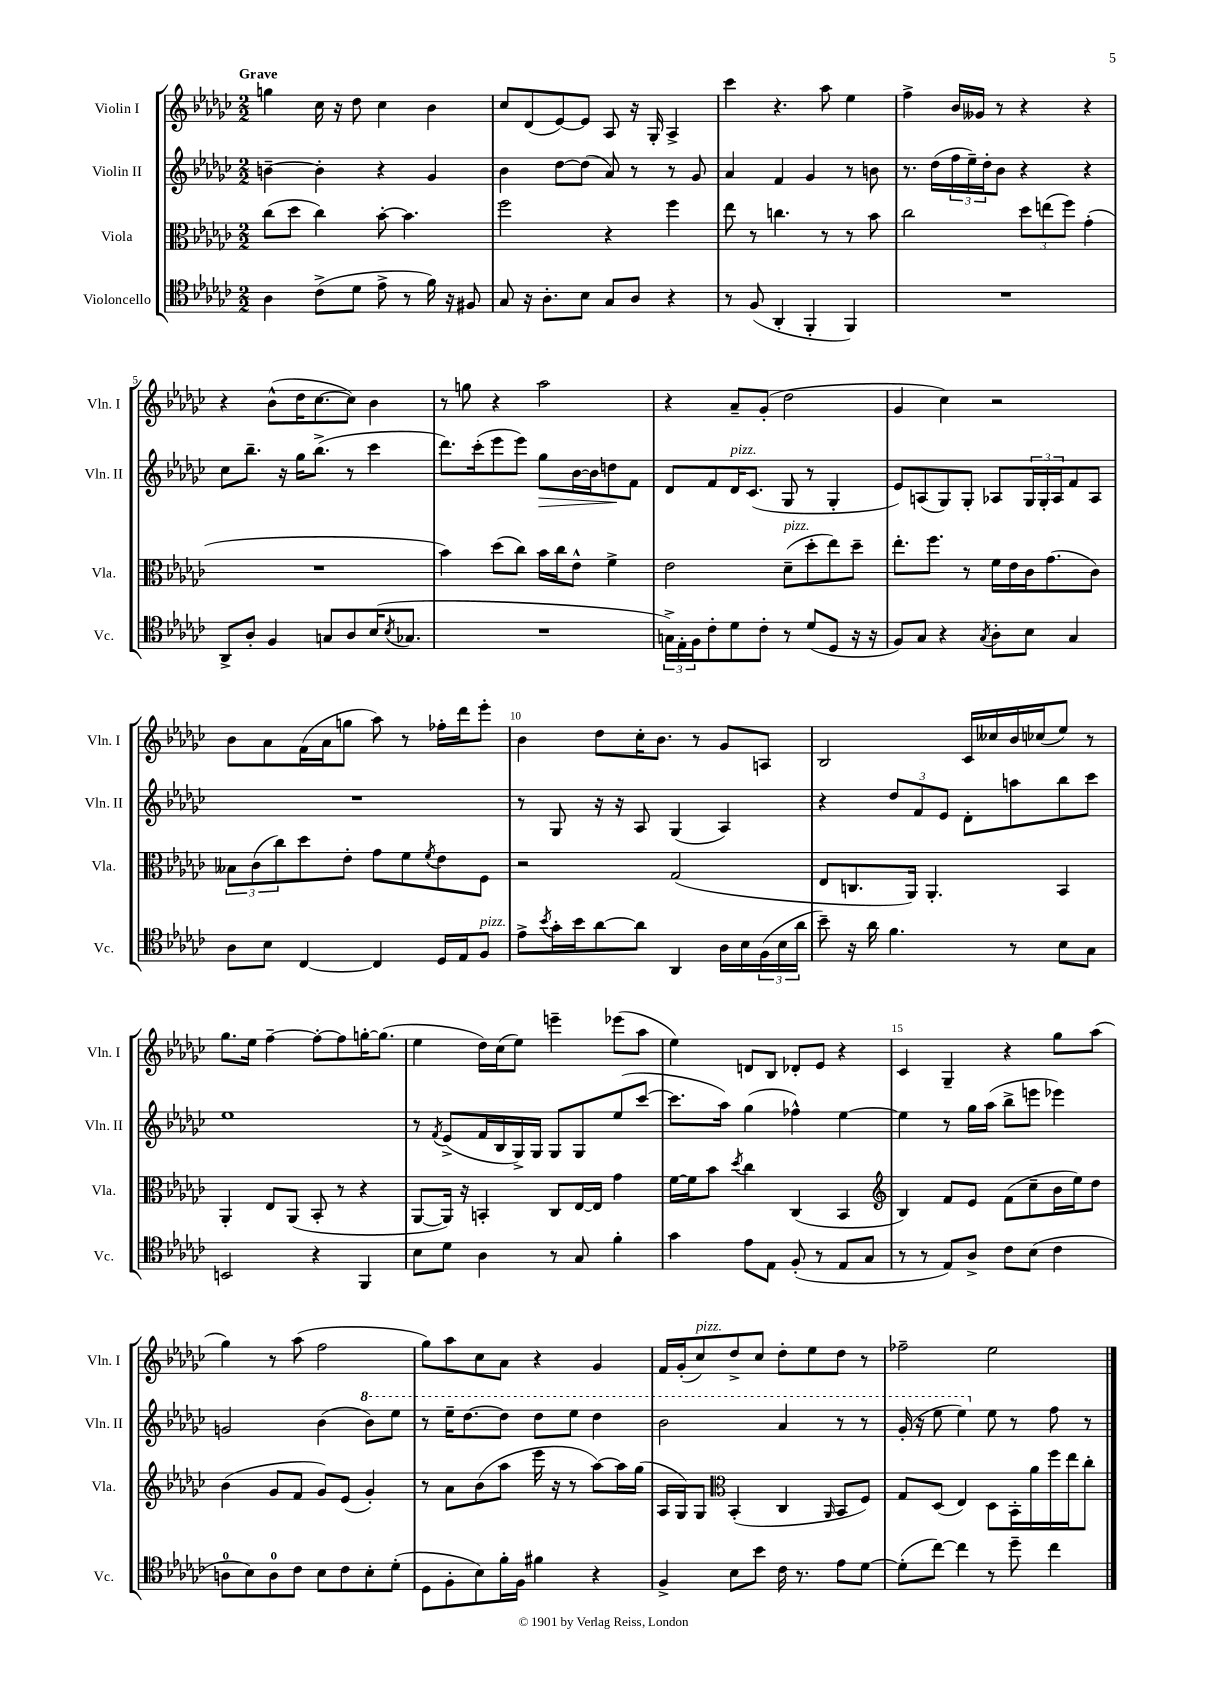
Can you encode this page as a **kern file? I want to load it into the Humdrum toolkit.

**kern	**kern	**kern	**kern
*staff4	*staff3	*staff2	*staff1
*clefC4	*clefC3	*clefG2	*clefG2
*k[b-e-a-d-g-c-]	*k[b-e-a-d-g-c-]	*k[b-e-a-d-g-c-]	*k[b-e-a-d-g-c-]
*M2/2	*M2/2	*M2/2	*M2/2
4A-\	(8cc-\L	[4b~\	4gg\
.	8dd-\J	.	.
(8c-^\L	4cc-\)	4b'\]	16cc-\
.	.	.	16r
8d-\J	.	.	8dd-\
8e-^\	[8b-'\	4r	4cc-\
8r	4.b-\]	.	.
16f\)	.	4g-/	4b-\
16r	.	.	.
8F#/	.	.	.
=	=	=	=
8G-/	2ff\	4b-\	8cc-/L
16r	.	.	(8d-/
8.A-'\L	.	.	.
.	.	[8dd-\L	[8e-/)
8B-\J	.	(8dd-\]J	8e-/]J
8G-/L	4r	8a-/)	8A-/
8A-/J	.	8r	16r
.	.	.	16G-'/
4r	4ff\	8r	4A-^/
.	.	8g-/	.
=	=	=	=
8r	8ee-\	4a-/	4ccc-\
(8F/	8r	.	.
4AA-'/	4.cc\	4f/	4.r
4FF'/	.	4g-/	.
.	8r	.	8aa-\
4FF/)	8r	8r	4ee-\
.	8b-\	8b\	.
=	=	=	=
1r	2cc-\	8.r	4ff^\
.	.	(16dd-\LL	.
.	.	24ff\	16b-/LL
.	.	24ee-~\)	.
.	.	.	16g--/JJ
.	.	24dd-'\J	.
.	.	8b-\J	8r
.	12dd-\L	4r	4r
.	(12ee\	.	.
.	12ff\J)	.	.
.	(4g-'\	4r	4r
=	=	=	=
8AA-^/L	1r	8cc-\L	4r
8A-'/J	.	8.bb-~\J	.
4F/	.	.	(8b-^^\L
.	.	16r	.
.	.	16gg-\LK	16dd-\K
.	.	(8.bb-^\J	[8.cc-\
8G/L	.	.	.
8A-/	.	8r	8cc-\]J)
(16B-/K	.	4ccc-\	4b-\
8qB-/	.	.	.
8.G-/J	.	.	.
=	=	=	=
1r	4b-\)	8.ddd-\L)	8r
.	.	.	8gg\
.	.	(16ccc-'\k	.
.	(8dd-\L	8eee-\	4r
.	8cc-\J)	8eee-\J)	.
.	16b-\LL	8gg-\L	2aa-\
.	16cc-\J	.	.
.	8e-^^\J	[16b-\L	.
.	.	16b-\]J	.
.	4f^\	8dd\	.
.	.	8f\J	.
=	=	=	=
24G^\LL)	2e-\	8d-/L	4r
24E-'\	.	.	.
24F\J	.	.	.
8c-'\	.	8f/	.
8d-\	.	16d-/K	8a-~/L
.	.	(8.c-/J	.
8c-'\J	.	.	(8g-'/J
8r	(8d-~\L	8G-/	2dd-\
(8d-/L	8dd-'\	8r	.
8D-/J	8ee-\)	4G-'/	.
16r	8dd-~\J	.	.
16r	.	.	.
=	=	=	=
8F/L)	8.ee-'\L	8e-/L)	4g-/
8G-/J	.	(8A/	.
.	8.ff\J	.	.
4r	.	8G-/)	4cc-\)
.	8r	8G-'/J	.
8qG-/	.	.	.
8A-'\L	16f\LL	8A-/L	2r
.	16e-\	.	.
8B-\J	16c-\J	24G-/L	.
.	.	24G-'/	.
.	(8.g-\	.	.
.	.	24A-/J	.
4G-/	.	8f/	.
.	8c-\J)	8A-/J	.
=	=	=	=
8A-\L	12B--\L	1r	8b-\L
.	(12c-\	.	.
8B-\J	.	.	8a-\
.	12cc-\)	.	.
[4C-/	8dd-\	.	(16f\L
.	.	.	16a-\J
.	8e-'\J	.	8gg\J
4C-/]	8g-\L	.	8aa-\)
.	8f\	.	8r
.	8qf/	.	.
16D-/LL	8e-\	.	16ff-'\LL
16E-/J	.	.	16ddd-\J
8F/J	8F\J	.	8eee-'\J
=	=	=	=
8e-^\L	2r	8r	4b-\
8qb-/	.	.	.
16g-'\L	.	8G-/	.
16b-\J	.	.	.
[8a-\	.	16r	8dd-\L
.	.	16r	.
8a-\]J	.	8A-/	16cc-'\K
.	.	.	8.b-\J
4AA-/	(2G-/	(4G-/	.
.	.	.	8r
16A-\LL	.	4A-/)	8g-/L
16B-\	.	.	.
(24F\	.	.	8A/J
24B-\	.	.	.
24a-\JJ	.	.	.
=	=	=	=
8b-~\)	8E-/L	4r	2B-/
16r	8.C/	.	.
16a-\	.	.	.
4.f\	.	12dd-/L	.
.	16AA-/Jk)	.	.
.	.	12f/	.
.	4.AA-'/	.	.
.	.	12e-/J	.
.	.	8d-'\L	16c-/LL
.	.	.	16cc--/
8r	.	8aa\	16b-/
.	.	.	(16cc-/J
8B-\L	4BB-/	8bb-\	8ee-/J)
8G-\J	.	8ccc-\J	8r
=	=	=	=
2BB/	4AA-'/	1ee-	8.gg-\L
.	.	.	16ee-\Jk
.	8E-/L	.	[4ff~\
.	(8AA-/J	.	.
4r	8BB-'/	.	8ff'\_L
.	8r	.	8ff\]
4FF/	4r	.	[16gg'\K
.	.	.	(8.gg\]J
=	=	=	=
8B-\L	[8AA-/L	8r	4ee-\
.	.	8qf/	.
8d-\J	16AA-/]Jk)	(8e-^/L	.
.	16r	.	.
4A-\	4BB'/	16f/L	16dd-\LL)
.	.	16B-/	(16cc-\J
.	.	16G-^/)	8ee-\J)
.	.	16G-/JJ	.
8r	8C-/L	8G-/L	4eee~\
8G-/	[16E-/L	8G-/	.
.	16E-/]JJ	.	.
4f'\	4g-\	(8ee-/	(8eee-\L
.	.	[8ccc-/J	8aa-\J
=	=	=	=
4g-\	[16f\LL	8.ccc-\]L	4ee-\)
.	16f\]J	.	.
.	8b-\J	.	.
.	.	16aa-\Jk)	.
.	8qdd-/	.	.
8e-\L	4cc-\	(4gg-\	8d/L
8E-\J	.	.	8B-/J
(8F'/	(4C-/	4ff-^^\)	8d-'/L
8r	.	.	8e-/J
8E-/L	4BB-/	[4ee-\	4r
8G-/J	.	.	.
=	=	=	=
*	*clefG2	*	*
8r	4B-/)	4ee-\]	4c-/
8r	.	.	.
8E-/L)	8f/L	8r	4G-~/
8A-^/J	8e-/J	16gg-\LL	.
.	.	(16aa-\JJ	.
8c-\L	(8f\L	8bb-^\L	4r
(8B-\J	8cc-~\	8eee\J	.
4c-\	16b-\L	4eee-\)	8gg-\L
.	16ee-\J)	.	.
.	8dd-\J	.	(8aa-\J
=	=	=	=
8A\L	(4b-\	2g/	4gg-\)
8B-\)	.	.	.
8A\	8g-/L	.	8r
8c-\J	8f/J	.	(8aa-\
8B-\L	8g-/L)	(4b-\	2ff\
8c-\	(8e-/J	.	.
8B-'\	4g-'/)	8bb-\L)	.
(8d-'\J	.	8eee-\J	.
=	=	=	=
8D-\L	8r	8r	8gg-\L)
8F'\	8a-\L	16eee-~\LK	8aa-\
.	.	[8.ddd-\	.
8B-\)	(8b-\	.	8cc-\
16f'\L	8aa-\J	8ddd-\]J	8a-\J
16F\JJ	.	.	.
4f#\	16eee-\	8ddd-\L	4r
.	16r	.	.
.	8r	8eee-\J	.
4r	[8aa-\L)	4ddd-\	4g-/
.	16aa-\]L	.	.
.	(16gg-\JJ	.	.
=	=	=	=
4F^/	16A-/LL	2bb-\	16f/LL
.	16G-/J)	.	(16g-'/J
.	8G-/J	.	8cc-/)
*	*clefC3	*	*
8B-\L	(4BB-'/	.	8dd-^/
8b-\J	.	.	8cc-/J
16c-\	4C-/	4aa-/	8dd-'\L
8.r	.	.	.
.	.	.	8ee-\
.	16qqAA-/	.	.
8e-\L	8BB-/L	8r	8dd-\J
[8d-\J	8F/J)	8r	8r
=	=	=	=
(8d-'\]L	8G-/L	(16gg-'/	2ff-~\
.	.	16r	.
[8cc-\J)	(8D-/J	8eee-\	.
4cc-\]	4E-/)	4eee-\)	.
8r	8D-\L	8ee-\	2ee-\
8dd-~\	16BB-'\L	8r	.
.	16a-\	.	.
4cc-\	16ff\	8ff\	.
.	16ee-\J	.	.
.	8cc-'\J	8r	.
==	==	==	==
*-	*-	*-	*-
